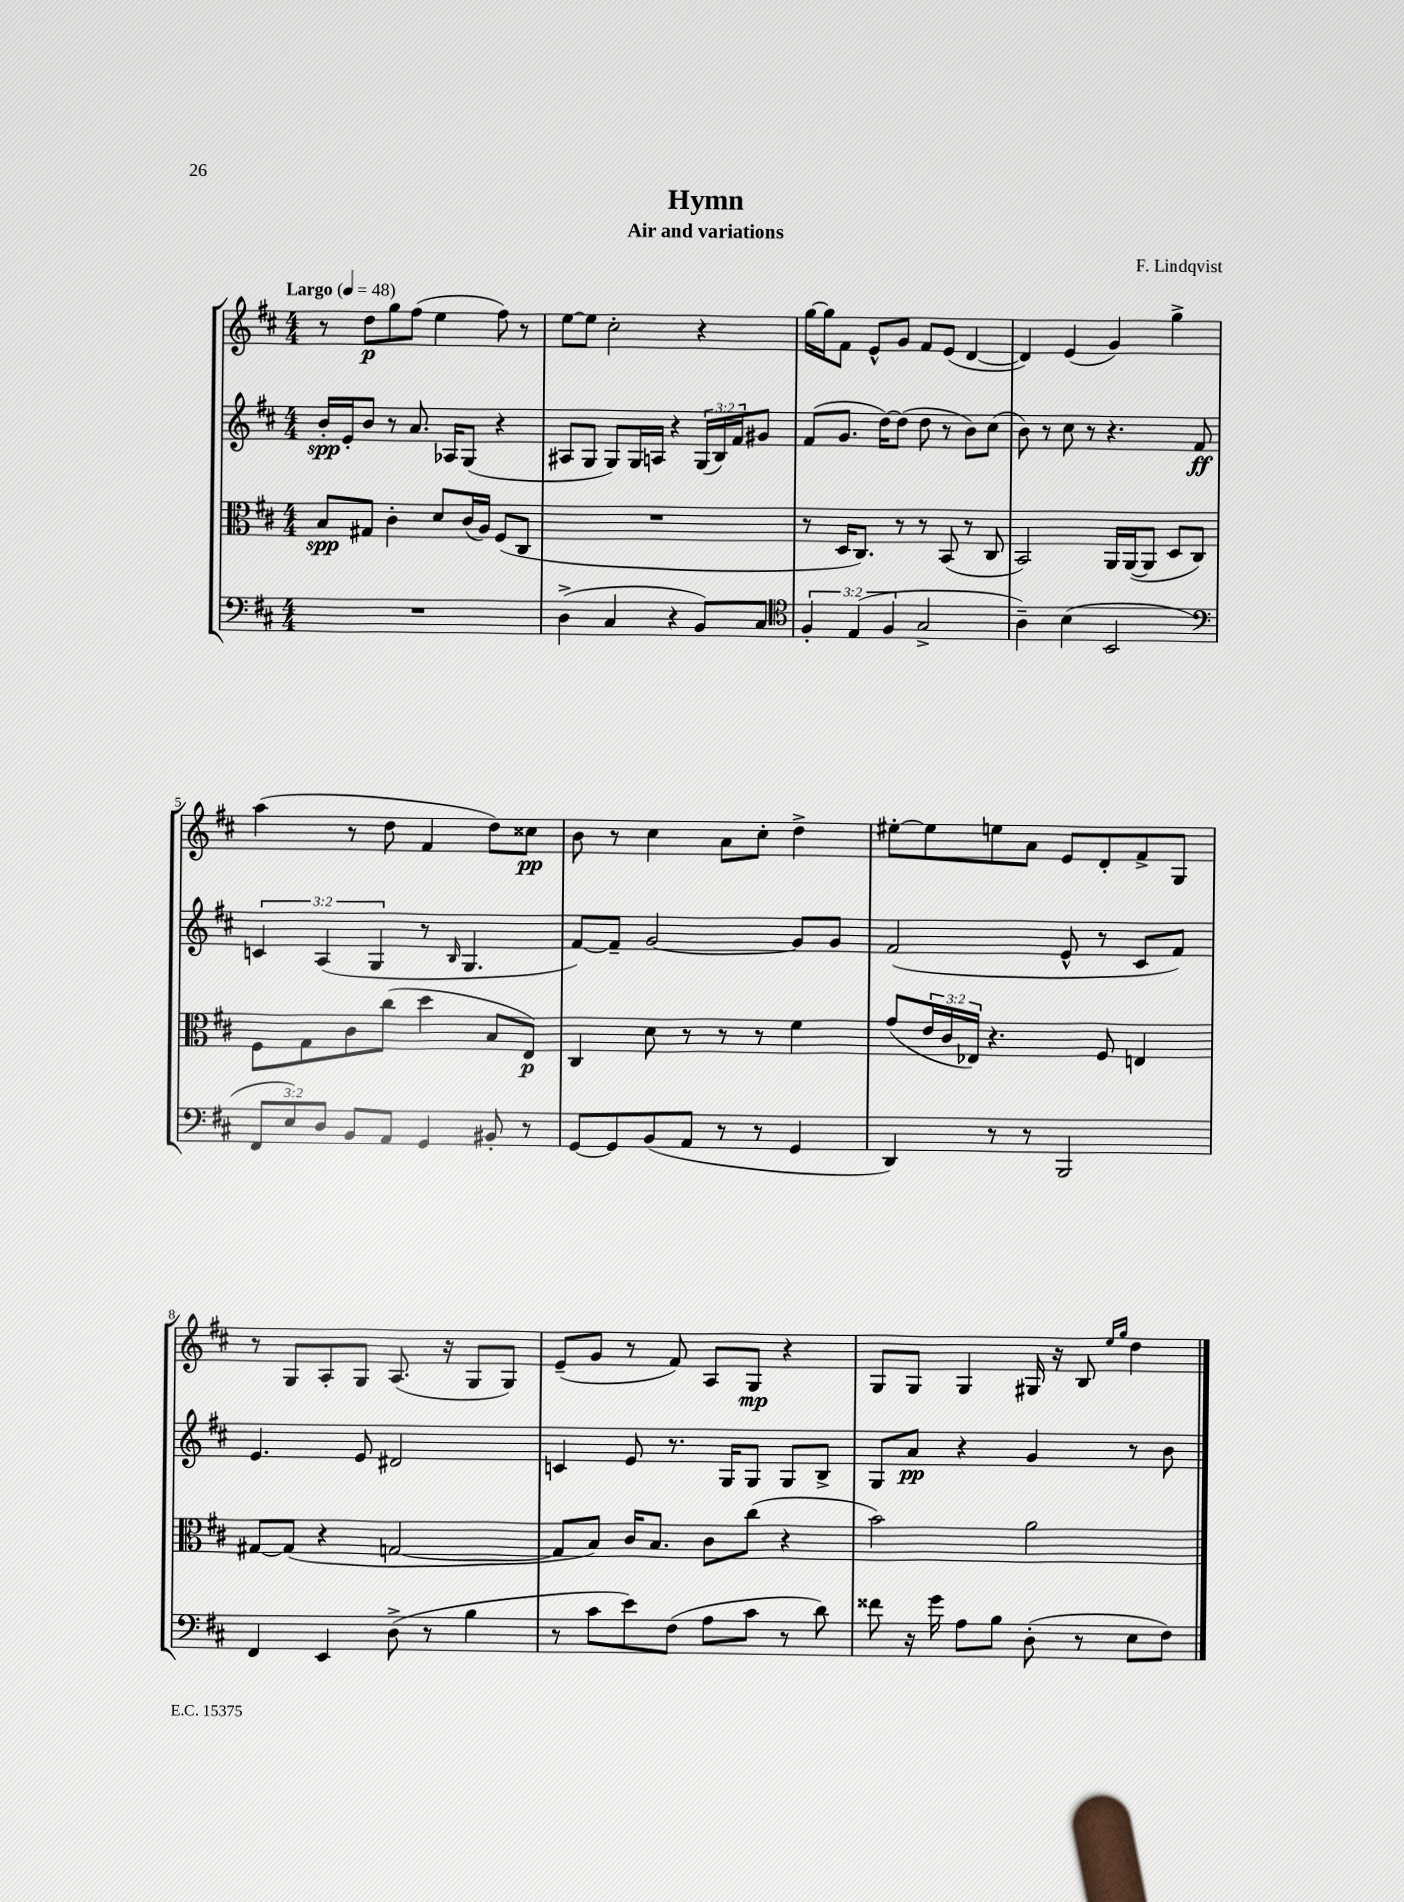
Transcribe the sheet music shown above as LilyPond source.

\header { title = "Hymn" composer = "F. Lindqvist" subtitle = "Air and variations" }
<<
\new StaffGroup <<
\new Staff = "s0" {
    \clef treble \key d \major \numericTimeSignature \time 4/4 \tempo "Largo" 4 = 48
    r8 d''8\p g''8 fis''8( e''4 fis''8) r8 |
    e''8~ e''8 cis''2-. r4 |
    g''16~ g''16 fis'8 e'8-^ g'8 fis'8 e'8( d'4~ |
    d'4) e'4( g'4) g''4-> |
    a''4( r8 d''8 fis'4 d''8) cisis''8\pp |
    b'8 r8 cis''4 a'8 cis''8-. d''4-> |
    eis''8~-. eis''8 e''8 a'8 e'8 d'8-. fis'8-> g8 |
    r8 g8 a8-. g8 a8.( r16 g8 g8) |
    e'8--( g'8 r8 fis'8) a8 g8\mp r4 |
    g8 g8 g4 gis16 r16 b8 \grace { e''16 g''16 } d''4 \bar "|." |
}
\new Staff = "s1" {
    \clef treble \key d \major \numericTimeSignature \time 4/4 \override Staff.TupletNumber.text = #tuplet-number::calc-fraction-text
    b'16-.\spp e'16-. b'8 r8 a'8. aes16 g8( r4 |
    ais8 g8 g8) g16 a16 r4 \tuplet 3/2 { g16( b16) fis'16 } gis'8 |
    fis'8( g'8. d''16~) d''8( d''8 r8 b'8) cis''8( |
    b'8) r8 cis''8 r8 r4. fis'8\ff |
    \tuplet 3/2 { c'4 a4( g4 } r8 \grace { b16 } g4. |
    fis'8~) fis'8-- g'2~ g'8 g'8 |
    fis'2( e'8-^ r8 cis'8 fis'8) |
    e'4. e'8 dis'2 |
    c'4 e'8 r8. g16 g8 g8 b8-> |
    g8 a'8\pp r4 g'4 r8 b'8 \bar "|." |
}
\new Staff = "s2" {
    \clef alto \key d \major \numericTimeSignature \time 4/4 \override Staff.TupletNumber.text = #tuplet-number::calc-fraction-text
    b8\spp gis8 cis'4-. d'8 cis'16( a16) fis8( cis8 |
    R1 |
    r8 d16 cis8.) r8 r8 b,8( r8 cis8 |
    b,2) a,16 a,16~( a,8 d8 cis8) |
    fis8 g8 cis'8 cis''8( d''4 b8 e8\p) |
    cis4 d'8 r8 r8 r8 fis'4 |
    g'8( \tuplet 3/2 { e'16 cis'16 ees16) } r4. fis8 e4 |
    gis8~ gis8( r4 g2~ |
    g8 b8) cis'16 b8. cis'8 cis''8( r4 |
    b'2) a'2 \bar "|." |
}
\new Staff = "s3" {
    \clef bass \key d \major \numericTimeSignature \time 4/4 \override Staff.TupletNumber.text = #tuplet-number::calc-fraction-text
    R1 |
    d4->( cis4 r4 b,8) cis8 |
    \clef tenor \tuplet 3/2 { fis4-. e4( fis4 } g2-> |
    a4--) b4( b,2 |
    \clef bass \tuplet 3/2 { fis,8 e8) d8 } b,8 a,8 g,4 bis,8-. r8 |
    g,8~ g,8 b,8( a,8 r8 r8 g,4 |
    d,4) r8 r8 b,,2 |
    fis,4 e,4 d8->( r8 b4 |
    r8 cis'8 e'8) fis8( a8 cis'8 r8 d'8) |
    fisis'8 r16 g'16 a8 b8 d8-.( r8 e8 fis8) \bar "|." |
}
>>
>>
